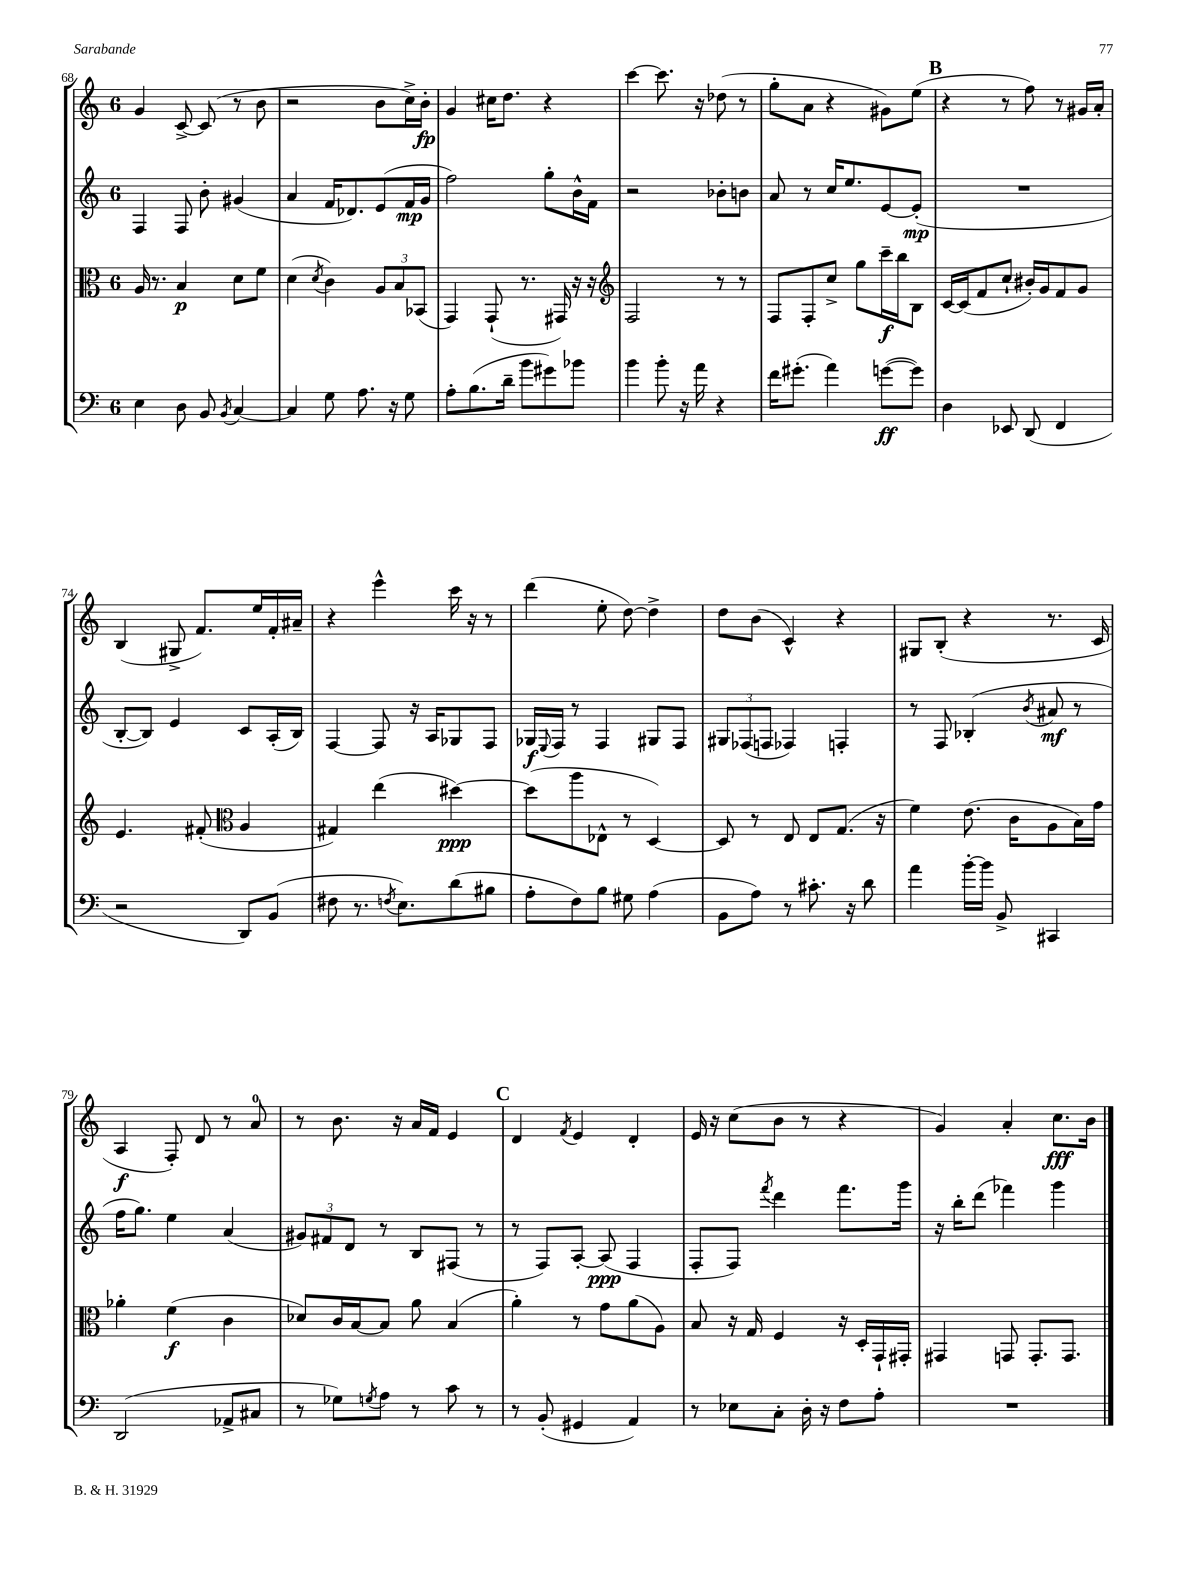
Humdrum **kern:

**kern	**dynam	**kern	**dynam	**kern	**dynam	**kern	**dynam
*part4	*part4	*part3	*part3	*part2	*part2	*part1	*part1
*staff4	*staff4	*staff3	*staff3	*staff2	*staff2	*staff1	*staff1
*clefF4	*	*clefC3	*	*clefG2	*	*clefG2	*
*k[]	*	*k[]	*	*k[]	*	*k[]	*
*M6/8	*	*M6/8	*	*M6/8	*	*M6/8	*
=68	=68	=68	=68	=68	=68	=68	=68
4E\	.	16A/	.	4F/	.	4g/	.
.	.	8.r	.	.	.	.	.
8D\	.	4B/	p	8F/	.	[8c^/	.
8BB/	.	.	.	8b'\	.	(8c/]	.
8qBB/	.	.	.	.	.	.	.
[4C/	.	8d\L	.	(4g#X/	.	8r	.
.	.	8f\J	.	.	.	8b\	.
=69	=69	=69	=69	=69	=69	=69	=69
4C/]	.	(4d\	.	4a/	.	2r	.
.	.	8qd/	.	.	.	.	.
8G\	.	4c\)	.	16f/KL	.	.	.
.	.	.	.	8.d-X/)	.	.	.
8.A\	.	.	.	.	.	.	.
.	.	12A/L	.	(8e/	.	8b\L	.
16r	.	.	.	.	.	.	.
.	.	12B/	.	.	.	.	.
8G\	.	.	.	16f/L	mp	16cc^\L)	.
.	.	(12BB-X/J	.	.	.	.	.
.	.	.	.	16g/JJ	.	16b'\JJ	fp
=70	=70	=70	=70	=70	=70	=70	=70
8A'\L	.	4GG/)	.	2ff\)	.	4g/	.
(8.B\	.	.	.	.	.	.	.
.	.	(8GG`/	.	.	.	16cc#X\KL	.
16d~\Jk	.	.	.	.	.	8.dd\J	.
8b\L	.	8.r	.	.	.	.	.
8g#X\)	.	.	.	8gg'\L	.	4r	.
.	.	16GG#X/)	.	.	.	.	.
8b-X\J	.	16r	.	16b^^\L	.	.	.
.	.	16r	.	16f\JJ	.	.	.
=71	=71	=71	=71	=71	=71	=71	=71
*	*	*clefG2	*	*	*	*	*
4b\	.	2F/	.	2r	.	[4ccc\	.
8b'\	.	.	.	.	.	8.ccc\]	.
16r	.	.	.	.	.	.	.
16a\	.	.	.	.	.	16r	.
4r	.	8r	.	8b-X'\L	.	(8dd-X\	.
.	.	8r	.	8bn\J	.	8r	.
=72	=72	=72	=72	=72	=72	=72	=72
16f\KL	.	8F/L	.	8a/	.	8gg'\L	.
(8.g#X'\J	.	.	.	.	.	.	.
.	.	8F'/	.	8r	.	8a\J	.
4a\)	.	8cc^/J	.	16cc/KL	.	4r	.
.	.	.	.	8.ee/	.	.	.
.	.	8gg\L	.	.	.	.	.
([8gn\L	ff	16ccc~\L	f	[8e/	.	8g#X\L)	.
.	.	16bb\J	.	.	.	.	.
8g\J])	.	8B\J	.	(8e'/J]	mp	(8ee\J	.
!!LO:REH:place=s1:t=B
=73	=73	=73	=73	=73	=73	=73	=73
4D\	.	[16c/LL	.	2.r	.	4r	.
.	.	(16c/J]	.	.	.	.	.
.	.	8f/	.	.	.	.	.
8EE-X/	.	8cc`/J	.	.	.	8r	.
(8DD/	.	16b#X'/LL)	.	.	.	8ff\)	.
.	.	16g/J	.	.	.	.	.
4FF/	.	8f/	.	.	.	8r	.
.	.	8g/J	.	.	.	16g#X/LL	.
.	.	.	.	.	.	16a'/JJ	.
!!LO:LB:g=z
=74	=74	=74	=74	=74	=74	=74	=74
2r	.	4.e/	.	[8B'/L	.	(4B/	.
.	.	.	.	8B/J])	.	.	.
.	.	.	.	4e/	.	8G#X^/	.
.	.	(8f#X'/	.	.	.	8.f/L)	.
*	*	*clefC3	*	*	*	*	*
8DD/L)	.	4A/	.	8c/L	.	.	.
.	.	.	.	.	.	16ee/L	.
(8BB/J	.	.	.	(16A'/L	.	16f'/	.
.	.	.	.	16B/JJ)	.	16a#X~/JJ	.
=75	=75	=75	=75	=75	=75	=75	=75
8F#X\	.	4G#X/)	.	[4F/	.	4r	.
8.r	.	.	.	.	.	.	.
.	.	(4ee\	.	8F/]	.	4eee^^\	.
8qFn/	.	.	.	.	.	.	.
8.E\L)	.	.	.	.	.	.	.
.	.	.	.	16r	.	.	.
.	.	.	.	16A/KL	.	.	.
(8d\	.	[4dd#X\)	ppp	8G-X/	.	16ccc\	.
.	.	.	.	.	.	16r	.
8B#X\J	.	.	.	8F/J	.	8r	.
=76	=76	=76	=76	=76	=76	=76	=76
8A'\L	.	(8dd#\L]	.	16G-X/LL	f	(4ddd\	.
.	.	.	.	8qqE/	.	.	.
.	.	.	.	16F/JJ	.	.	.
8F\)	.	8aa\	.	8r	.	.	.
8B\J	.	8E-X^^\J	.	4F/	.	8ee'\	.
8G#X\	.	8r	.	.	.	[8dd\)	.
(4A\	.	[4D/)	.	8G#X/L	.	4dd^\]	.
.	.	.	.	8F/J	.	.	.
=77	=77	=77	=77	=77	=77	=77	=77
8BB\L	.	8D/]	.	12G#X/L	.	8dd\L	.
.	.	.	.	(12F-X/	.	.	.
8A\J)	.	8r	.	.	.	(8b\J	.
.	.	.	.	12Fn/J	.	.	.
8r	.	8E/	.	4F-X/)	.	4c^^/)	.
8.c#X'\	.	8E/L	.	.	.	.	.
.	.	(8.G/J	.	4Fn'/	.	4r	.
16r	.	.	.	.	.	.	.
8d\	.	.	.	.	.	.	.
.	.	16r	.	.	.	.	.
=78	=78	=78	=78	=78	=78	=78	=78
4a\	.	4f\)	.	8r	.	8G#X/L	.
.	.	.	.	8F/	.	(8B'/J	.
[16b'\LL	.	(8.e\	.	(4B-X'/	.	4r	.
16b\JJ]	.	.	.	.	.	.	.
8BB^/	.	.	.	.	.	.	.
.	.	16c\KL	.	.	.	.	.
.	.	.	.	8qb/	.	.	.
4CC#X/	.	8A\	.	8a#X/	mf	8.r	.
.	.	16B\L)	.	8r	.	.	.
.	.	16g\JJ	.	.	.	16c/	.
!!LO:LB:g=z
=79	=79	=79	=79	=79	=79	=79	=79
(2DD/	.	4a-X'\	.	16ff\KL	.	4A/	f
.	.	.	.	8.gg\J)	.	.	.
.	.	(4f\	f	4ee\	.	8F'/)	.
.	.	.	.	.	.	8d/	.
8AA-X^/L	.	4c\	.	(4a/	.	8r	.
8C#X/J	.	.	.	.	.	8a/	.
=80	=80	=80	=80	=80	=80	=80	=80
8r	.	8d-X/L)	.	12g#X/L)	.	8r	.
.	.	.	.	12f#X/	.	.	.
8G-X\L)	.	16c/L	.	.	.	8.b\	.
.	.	.	.	12d/J	.	.	.
.	.	[16B/J	.	.	.	.	.
8qGn/	.	.	.	.	.	.	.
8A\J	.	8B/J]	.	8r	.	.	.
.	.	.	.	.	.	16r	.
8r	.	8a\	.	8B/L	.	16a/LL	.
.	.	.	.	.	.	16f/JJ	.
8c\	.	(4B/	.	(8F#X/J	.	4e/	.
8r	.	.	.	8r	.	.	.
!!LO:REH:place=s1:t=C
=81	=81	=81	=81	=81	=81	=81	=81
8r	.	4a'\)	.	8r	.	4d/	.
(8BB'/	.	.	.	8F/L)	.	.	.
.	.	.	.	.	.	8qf/	.
4GG#X/	.	8r	.	[8A'/J	.	4e/	.
.	.	8g\L	.	(8A/]	ppp	.	.
4AA/)	.	(8a\	.	4F/	.	4d'/	.
.	.	8A\J)	.	.	.	.	.
=82	=82	=82	=82	=82	=82	=82	=82
8r	.	8B/	.	8F'/L	.	16e/	.
.	.	.	.	.	.	16r	.
8E-X\L	.	16r	.	8F/J)	.	(8cc\L	.
.	.	16G/	.	.	.	.	.
.	.	.	.	8qfff/	.	.	.
8C'\J	.	4F/	.	4ddd\	.	8b\J	.
16D'\	.	.	.	.	.	8r	.
16r	.	.	.	.	.	.	.
8F\L	.	16r	.	8.fff\L	.	4r	.
.	.	16D'/LL	.	.	.	.	.
8A'\J	.	16GG`/	.	.	.	.	.
.	.	16GG#X'/JJ	.	16ggg\Jk	.	.	.
=83	=83	=83	=83	=83	=83	=83	=83
2.r	.	4GG#X/	.	16r	.	4g/)	.
.	.	.	.	16bb'\KL	.	.	.
.	.	.	.	(8ddd\J	.	.	.
.	.	8GGn/	.	4fff-X\)	.	4a'/	.
.	.	8.GG'/L	.	.	.	.	.
.	.	.	.	4ggg\	.	8.cc\L	fff
.	.	8.GG/J	.	.	.	.	.
.	.	.	.	.	.	16b\Jk	.
==	==	==	==	==	==	==	==
*-	*-	*-	*-	*-	*-	*-	*-
